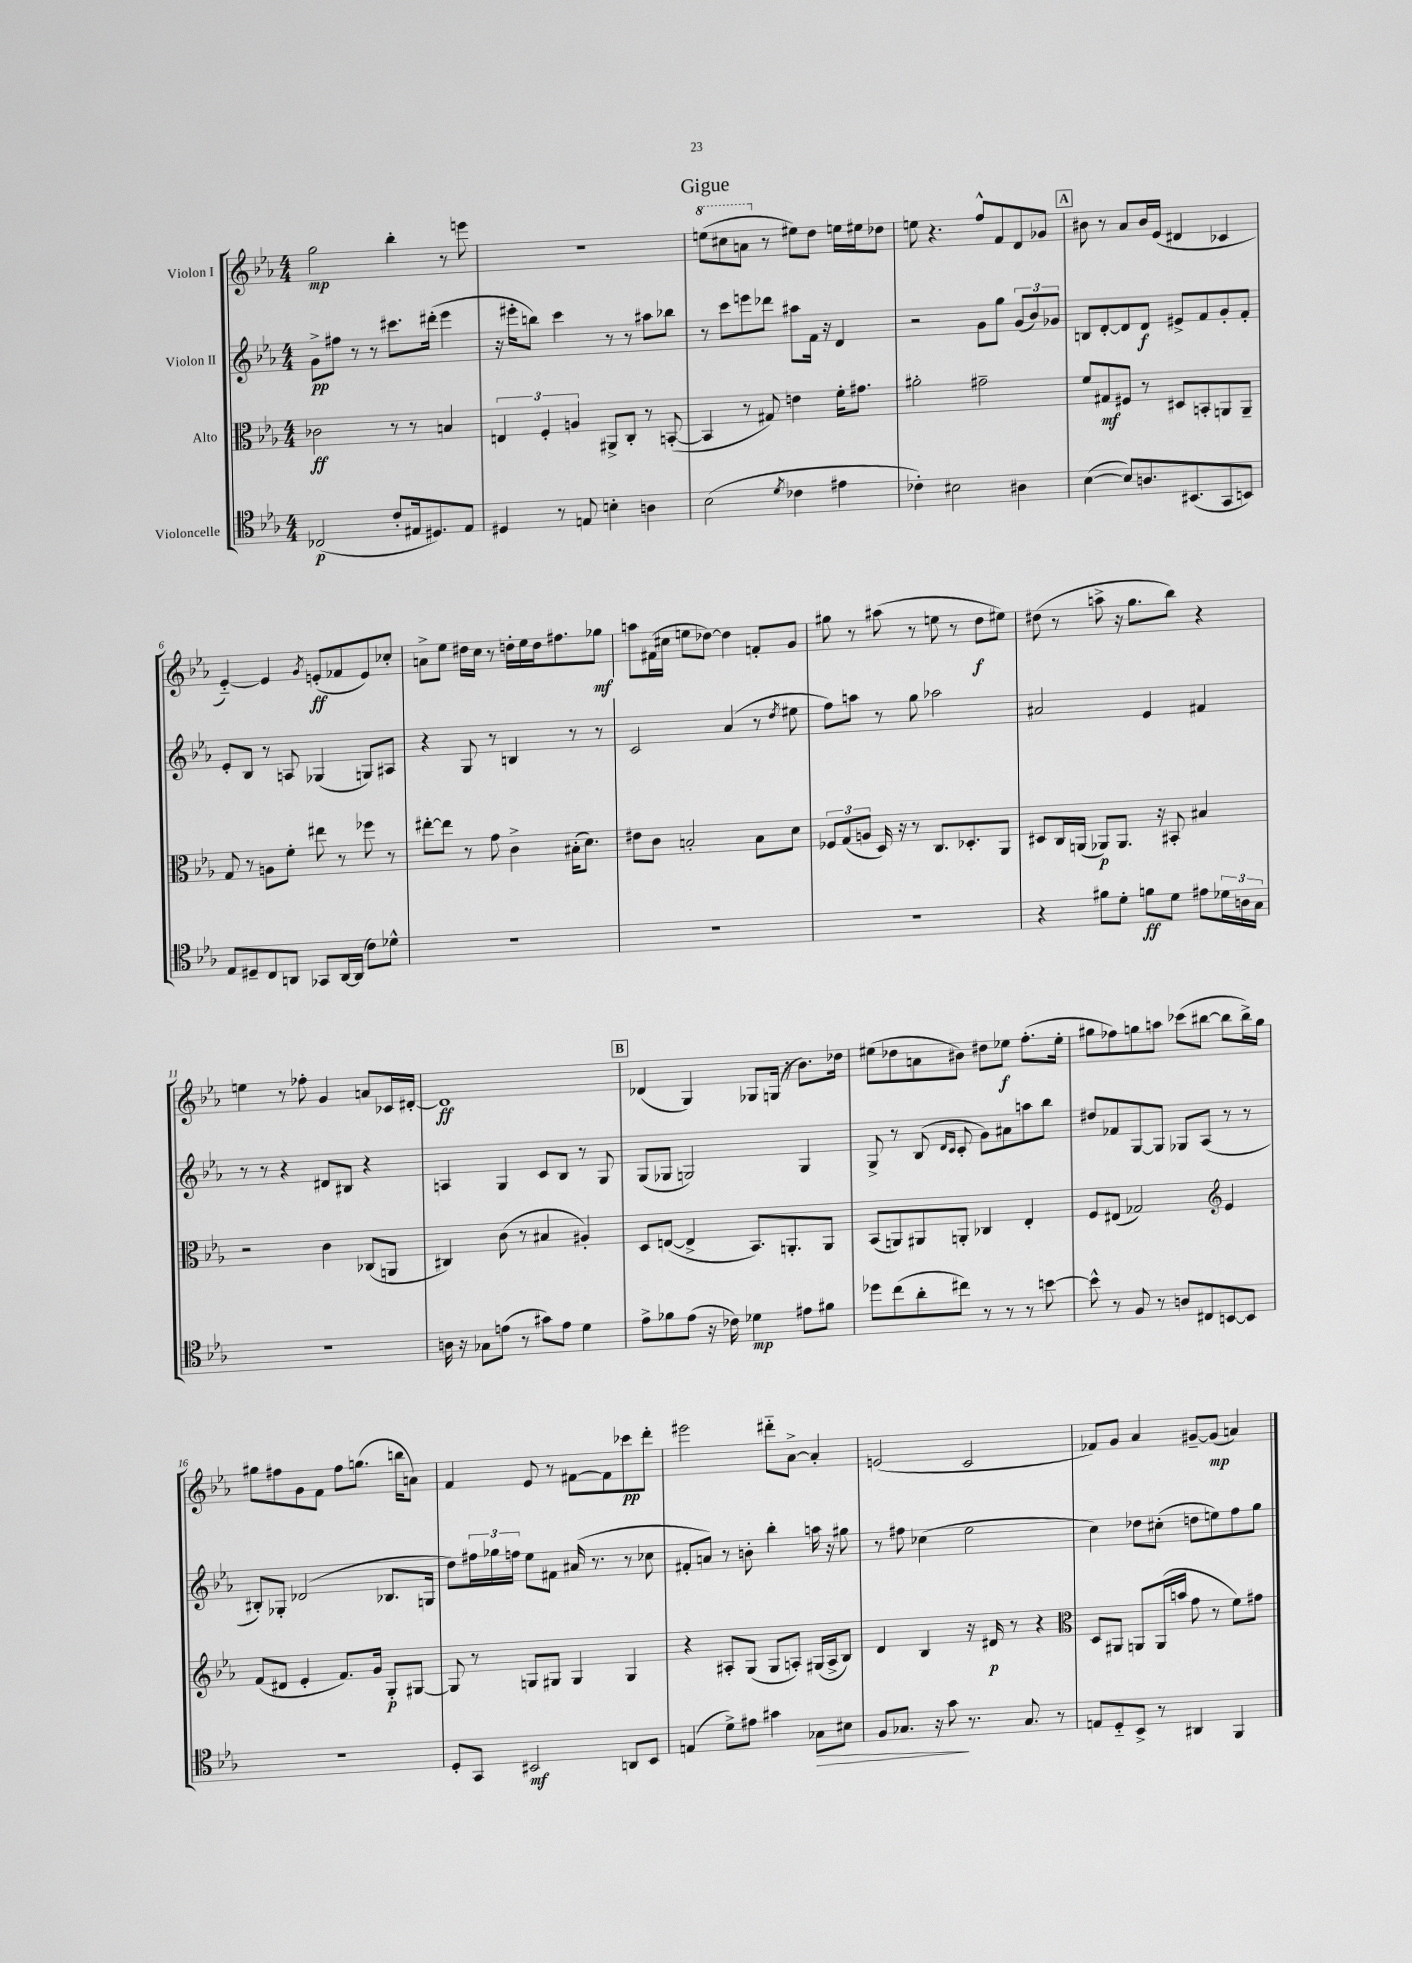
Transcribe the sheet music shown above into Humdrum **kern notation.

**kern	**dynam	**kern	**dynam	**kern	**dynam	**kern	**dynam
*part4	*part4	*part3	*part3	*part2	*part2	*part1	*part1
*staff4	*staff4	*staff3	*staff3	*staff2	*staff2	*staff1	*staff1
*I"Violoncelle	*	*I"Alto	*	*I"Violon II	*	*I"Violon I	*
*clefC4	*	*clefC3	*	*clefG2	*	*clefG2	*
*k[b-e-a-]	*	*k[b-e-a-]	*	*k[b-e-a-]	*	*k[b-e-a-]	*
*M4/4	*	*M4/4	*	*M4/4	*	*M4/4	*
=1	=1	=1	=1	=1	=1	=1	=1
(2C-X/	p	2c-X\	ff	8g^\L	pp	2gg\	mp
.	.	.	.	8ff#X\J	.	.	.
.	.	.	.	8r	.	.	.
.	.	.	.	8r	.	.	.
8c'/L	.	8r	.	8.ccc#X\L	.	4bb-'\	.
16E#X/k	.	8r	.	.	.	.	.
8.D#X/)	.	.	.	(16ddd#X'\Jk	.	.	.
.	.	4Bn/	.	4eee-\	.	8r	.
8E#/J	.	.	.	.	.	8eeen\	.
=2	=2	=2	=2	=2	=2	=2	=2
4D#X/	.	6En/	.	16r	.	1r	.
.	.	.	.	16eee#X'\KL	.	.	.
.	.	.	.	8bbn\J)	.	.	.
.	.	6F'/	.	.	.	.	.
8r	.	.	.	4ccc\	.	.	.
.	.	6An/	.	.	.	.	.
8En/	.	.	.	.	.	.	.
4Bn'\	.	8AA#X^/L	.	8r	.	.	.
.	.	8C'/J	.	8r	.	.	.
4An\	.	8r	.	8aa#X\L	.	.	.
.	.	([8BBn'/	.	8bb-X\J	.	.	.
=3	=3	=3	=3	=3	=3	=3	=3
*	*	*	*	*	*	*8va	*
(2B-\	.	4BB/]	.	8r	.	(8eeen\L	.
.	.	.	.	8ccc\L	.	8ccc#X\	.
.	.	8r	.	8eeen\	.	8aan\J	.
*	*	*	*	*	*	*X8va	*
.	.	8G#X/)	.	8ddd-X\J	.	8r	.
8qd/	.	.	.	.	.	.	.
4c-X\	.	4en\	.	8aa#X\L	.	8ee#X\L)	.
.	.	.	.	16f\Jk	.	8dd\J	.
.	.	.	.	16r	.	.	.
4e#X\	.	16f'\KL	.	4d/	.	16een\LL	.
.	.	8.g#X\J	.	.	.	16ee#X\J	.
.	.	.	.	.	.	8dd-X\J	.
=4	=4	=4	=4	=4	=4	=4	=4
4c-X'\)	.	2a#X'\	.	2r	.	8een\	.
.	.	.	.	.	.	4.r	.
2B#X\	.	.	.	.	.	.	.
.	.	2g#X~\	.	8g\L	.	8ff^^/L	.
.	.	.	.	8gg\J	.	8f/	.
4A#X\	.	.	.	(12g/L	.	8d/	.
.	.	.	.	12b-/)	.	.	.
.	.	.	.	.	.	8g-X/J	.
.	.	.	.	12g-X/J	.	.	.
!!LO:REH:place=s1:t=A
=5	=5	=5	=5	=5	=5	=5	=5
([4B-\	.	8f/L	.	8Bn/L	.	8b#X\	.
.	.	8G#X/	mf	[8d'/	.	8r	.
8B-/L])	.	8F#X/J	.	8d/]	.	8a-/L	.
8.An/	.	8r	.	8d/J	f	16b#/L	.
.	.	.	.	.	.	(16e-/JJ	.
.	.	8D#X/L	.	8e#X^/L	.	4d#X/	.
(8.BB#X/	.	.	.	.	.	.	.
.	.	8BBn'/	.	8f/	.	.	.
8GG/	.	8AAn/	.	8g'/	.	4c-X/	.
8BBn/J)	.	8AA~/J	.	8f'/J	.	.	.
!!LO:LB:g=z
=6	=6	=6	=6	=6	=6	=6	=6
8E-/L	.	8G/	.	8e-'/L	.	[4e-/)	.
8D#X~/	.	8r	.	8B-/J	.	.	.
8C/	.	8An\L	.	8r	.	4e-/]	.
8AAn/J	.	8f'\J	.	8An/	.	.	.
.	.	.	.	.	.	8qg/	.
8GG-X/L	.	8ee#X\	.	(4G-X/	.	(8en'/L	ff
[16AA/L	.	8r	.	.	.	8f-X/	.
(16AA/JJ]	.	.	.	.	.	.	.
8c\L)	.	8ff-X\	.	8Gn/L)	.	8e/)	.
8d-X^^\J	.	8r	.	8A#X/J	.	8cc-X'/J	.
=7	=7	=7	=7	=7	=7	=7	=7
1r	.	[8ee#X'\L	.	4r	.	8an^\L	.
.	.	8ee#\J]	.	.	.	8ee-\J	.
.	.	8r	.	8G/	.	16dd#X\LL	.
.	.	.	.	.	.	16cc\JJ	.
.	.	8g\	.	8r	.	8r	.
.	.	4c^\	.	4Bn/	.	16ddn'\LL	.
.	.	.	.	.	.	16ee-\	.
.	.	.	.	.	.	16dd\J	.
.	.	.	.	.	.	8.ff#X\	.
.	.	(16B#X'\KL	.	8r	.	.	.
.	.	8.d\J)	.	.	.	.	.
.	.	.	.	8r	.	8gg-X\J	mf
=8	=8	=8	=8	=8	=8	=8	=8
1r	.	8e#X\L	.	2c/	.	8aan\L	.
.	.	8c\J	.	.	.	(16f#X\L	.
.	.	.	.	.	.	16cc#X\JJ	.
.	.	2Bn'/	.	.	.	8een\L	.
.	.	.	.	.	.	[8dd-X\J)	.
.	.	.	.	(4a-/	.	4dd-\]	.
.	.	8B\L	.	8r	.	8fn'/L	.
.	.	.	.	8qdd/	.	.	.
.	.	8d\J	.	8ee#X\	.	8g/J	.
=9	=9	=9	=9	=9	=9	=9	=9
1r	.	12F-X/L	.	8ff\L)	.	8gg#X\	.
.	.	(12G/	.	.	.	.	.
.	.	.	.	8aan\J	.	8r	.
.	.	12An/J	.	.	.	.	.
.	.	16D/)	.	8r	.	(8aa#X\	.
.	.	16r	.	.	.	.	.
.	.	8r	.	8gg\	.	8r	.
.	.	8.C/L	.	2aa-X\	.	8een\	.
.	.	.	.	.	.	8r	.
.	.	8.D-X'/	.	.	.	.	.
.	.	.	.	.	.	8dd\L	f
.	.	8AA-/J	.	.	.	8ee#X\J)	.
=10	=10	=10	=10	=10	=10	=10	=10
4r	.	8D#X/L	.	2a#X/	.	(8dd#X\	.
.	.	16C/L	.	.	.	8r	.
.	.	(16AAn/JJ	.	.	.	.	.
8f#X\L	.	8AA-X/L)	p	.	.	8aan^\	.
8d'\J	.	8.AA-/J	.	.	.	16r	.
.	.	.	.	.	.	8.gg\L	.
8fn\L	ff	.	.	4e-/	.	.	.
.	.	16r	.	.	.	.	.
8d\J	.	8BB#X'/	.	.	.	8bb-\J)	.
8e#X\L	.	4B#X/	.	4f#X/	.	4r	.
24d-X\L	.	.	.	.	.	.	.
24An\	.	.	.	.	.	.	.
24G\JJ	.	.	.	.	.	.	.
!!LO:LB:g=z
=11	=11	=11	=11	=11	=11	=11	=11
1r	.	2r	.	8r	.	4een\	.
.	.	.	.	8r	.	.	.
.	.	.	.	4r	.	8r	.
.	.	.	.	.	.	8ff-X'\	.
.	.	4c\	.	8d#X/L	.	4g/	.
.	.	.	.	8B#X/J	.	.	.
.	.	(8C-X/L	.	4r	.	8an/L	.
.	.	8AAn/J	.	.	.	16c-X/L	.
.	.	.	.	.	.	[16d#X'/JJ	.
=12	=12	=12	=12	=12	=12	=12	=12
16An\	.	4C#X/)	.	4An/	.	1d#]	ff
16r	.	.	.	.	.	.	.
8G-X\L	.	.	.	.	.	.	.
(8en\J	.	(8c\	.	4G/	.	.	.
8r	.	8r	.	.	.	.	.
8g#X\L)	.	4B#X/	.	8c/L	.	.	.
8e\J	.	.	.	8B-/J	.	.	.
4d\	.	4A#X'/)	.	8r	.	.	.
.	.	.	.	8G/	.	.	.
!!LO:REH:place=s1:t=B
=13	=13	=13	=13	=13	=13	=13	=13
8e-^\L	.	8D/L	.	(8G/L	.	(4d-X/	.
8f-X\	.	([8En/J	.	8G-X/J	.	.	.
(8e-\J	.	4E^/]	.	2Gn/)	.	4G/)	.
16r	.	.	.	.	.	.	.
16c-X\)	.	.	.	.	.	.	.
4d-X\	mp	8.BB-/L)	.	.	.	8G-X/L	.
.	.	.	.	.	.	(16Gn/Jk	.
.	.	8.AAn'/	.	.	.	16r	.
8e#X\L	.	.	.	4G/	.	8.b-\L)	.
8f#X\J	.	8AA/J	.	.	.	.	.
.	.	.	.	.	.	16dd-X\Jk	.
=14	=14	=14	=14	=14	=14	=14	=14
8dd-X\L	.	(8BB-/L	.	8G^/	.	(8ee#X\L	.
(8cc\	.	8AAn/)	.	8r	.	8dd-X\	.
8a-'\	.	8AA#X/	.	(8B-/	.	8an\	.
.	.	.	.	16qqd/LL	.	.	.
.	.	.	.	16qqc/JJ	.	.	.
8cc#X\J)	.	8AAn'/J	.	8c'/	.	8b#X\J)	.
8r	.	4C-X/	.	8g\L)	.	8dd#X\L	.
8r	.	.	.	8a#X\	.	8ee-X\J	f
8r	.	4E-'/	.	8aan\	.	(8.ff'\L	.
[8bn\	.	.	.	8bb-\J	.	.	.
.	.	.	.	.	.	16ee-'\Jk	.
=15	=15	=15	=15	=15	=15	=15	=15
8b^^\]	.	8F/L	.	8dd#X/L	.	8gg#X\L	.
8r	.	(8E#X/J	.	8f-X/	.	8ff-X\)	.
8F/	.	2G-X/)	.	[8G/	.	8ggn\	.
8r	.	.	.	8G/J]	.	8aan\J	.
8An/L	.	.	.	8G-X/L	.	(8ccc-X\L	.
8C#X/	.	.	.	(8A-/J	.	[8bb#X\J	.
*	*	*clefG2	*	*	*	*	*
[8BBn/	.	4e-/	.	8r	.	8bb#\L]	.
8BB/J]	.	.	.	8r	.	16bb#^\L)	.
.	.	.	.	.	.	16gg\JJ	.
!!LO:LB:g=z
=16	=16	=16	=16	=16	=16	=16	=16
1r	.	(8f/L	.	8B#X'/L)	.	8gg#X\L	.
.	.	8d#X/J	.	8G-X'/J	.	8ff#X\	.
.	.	4e-'/	.	(2d-X/	.	8g\	.
.	.	.	.	.	.	8f\J	.
.	.	8.f/L)	.	.	.	8ff#\L	.
.	.	.	.	.	.	(8.ggn\J	.
.	.	16g/Jk	.	.	.	.	.
.	.	8G'/L	p	8.B-X/L	.	.	.
.	.	.	.	.	.	16bbn\KL	.
.	.	[8G#X/J	.	.	.	8an\J)	.
.	.	.	.	16Gn/Jk	.	.	.
=17	=17	=17	=17	=17	=17	=17	=17
8D'/L	.	8G#/]	.	8dd\L)	.	4f/	.
8GG/J	.	8r	.	24ff#X\L	.	.	.
.	.	.	.	24gg-X\	.	.	.
.	.	.	.	24ffn\JJ	.	.	.
2BB#X/	mf	8Gn/L	.	8ee-\L	.	8e-/	.
.	.	8G#X/J	.	8f#X\J	.	8r	.
.	.	4G#/	.	(16a#X/	.	[8f#X\L	.
.	.	.	.	8.r	.	.	.
.	.	.	.	.	.	8f#\]	.
8AAn/L	.	4G#/	.	8r	.	8ccc-X\	pp
8BB#/J	.	.	.	8cc-X\	.	8ddd'\J	.
=18	=18	=18	=18	=18	=18	=18	=18
(4En/	.	4r	.	8f#X'/L	.	2eee#X\	.
.	.	.	.	8an/J)	.	.	.
8d^\L)	.	8A#X'/L	.	8r	.	.	.
8e#X\J	.	(8G/J	.	8bn'\	.	.	.
4g#X\	.	8G/L	.	4bb-'\	.	8ddd#X\L	.
.	.	8An'/J)	.	.	.	[8a-^\J	.
!	!LO:HP:b	!	!	!	!	!	!
8G-X\L	>	(16G#X/LL	.	16aan\	.	4a-'/]	.
.	.	16A^/J	.	16r	.	.	.
8B#X\J	.	8B-/J)	.	8gg#X\	.	.	.
=19	=19	=19	=19	=19	=19	=19	=19
8F/L	.	4d/	.	8r	.	(2en/	.
8.G-X/J	.	.	.	8ff#X\	.	.	.
.	.	4B-/	.	(4cc-X\	.	.	.
16r	.	.	.	.	.	.	.
8g\	.	.	.	.	.	.	.
8.r	]	16r	.	2ee-\	.	2c/	.
.	.	16d#X/	p	.	.	.	.
.	.	8r	.	.	.	.	.
8.G-/	.	.	.	.	.	.	.
.	.	4r	.	.	.	.	.
8r	.	.	.	.	.	.	.
=20	=20	=20	=20	=20	=20	=20	=20
*	*	*clefC3	*	*	*	*	*
8En/L	.	8D/L	.	4cc\)	.	8f-X/L)	.
8D/	.	8AA#X/J	.	.	.	8g/J	.
8BB-^/J	.	8AAn/L	.	8dd-X\L	.	4a-/	.
8r	.	(16AA/L	.	(8cc#X'\J	.	.	.
.	.	16bn/JJ	.	.	.	.	.
4AA#X/	.	8g\	.	8ddn\L	.	[8g#X~/L	.
.	.	8r	.	8een\)	.	(8g#/J]	mp
4FF/	.	8f\L)	.	8ff\	.	4an/)	.
.	.	8g#X\J	.	8gg\J	.	.	.
==	==	==	==	==	==	==	==
*-	*-	*-	*-	*-	*-	*-	*-
